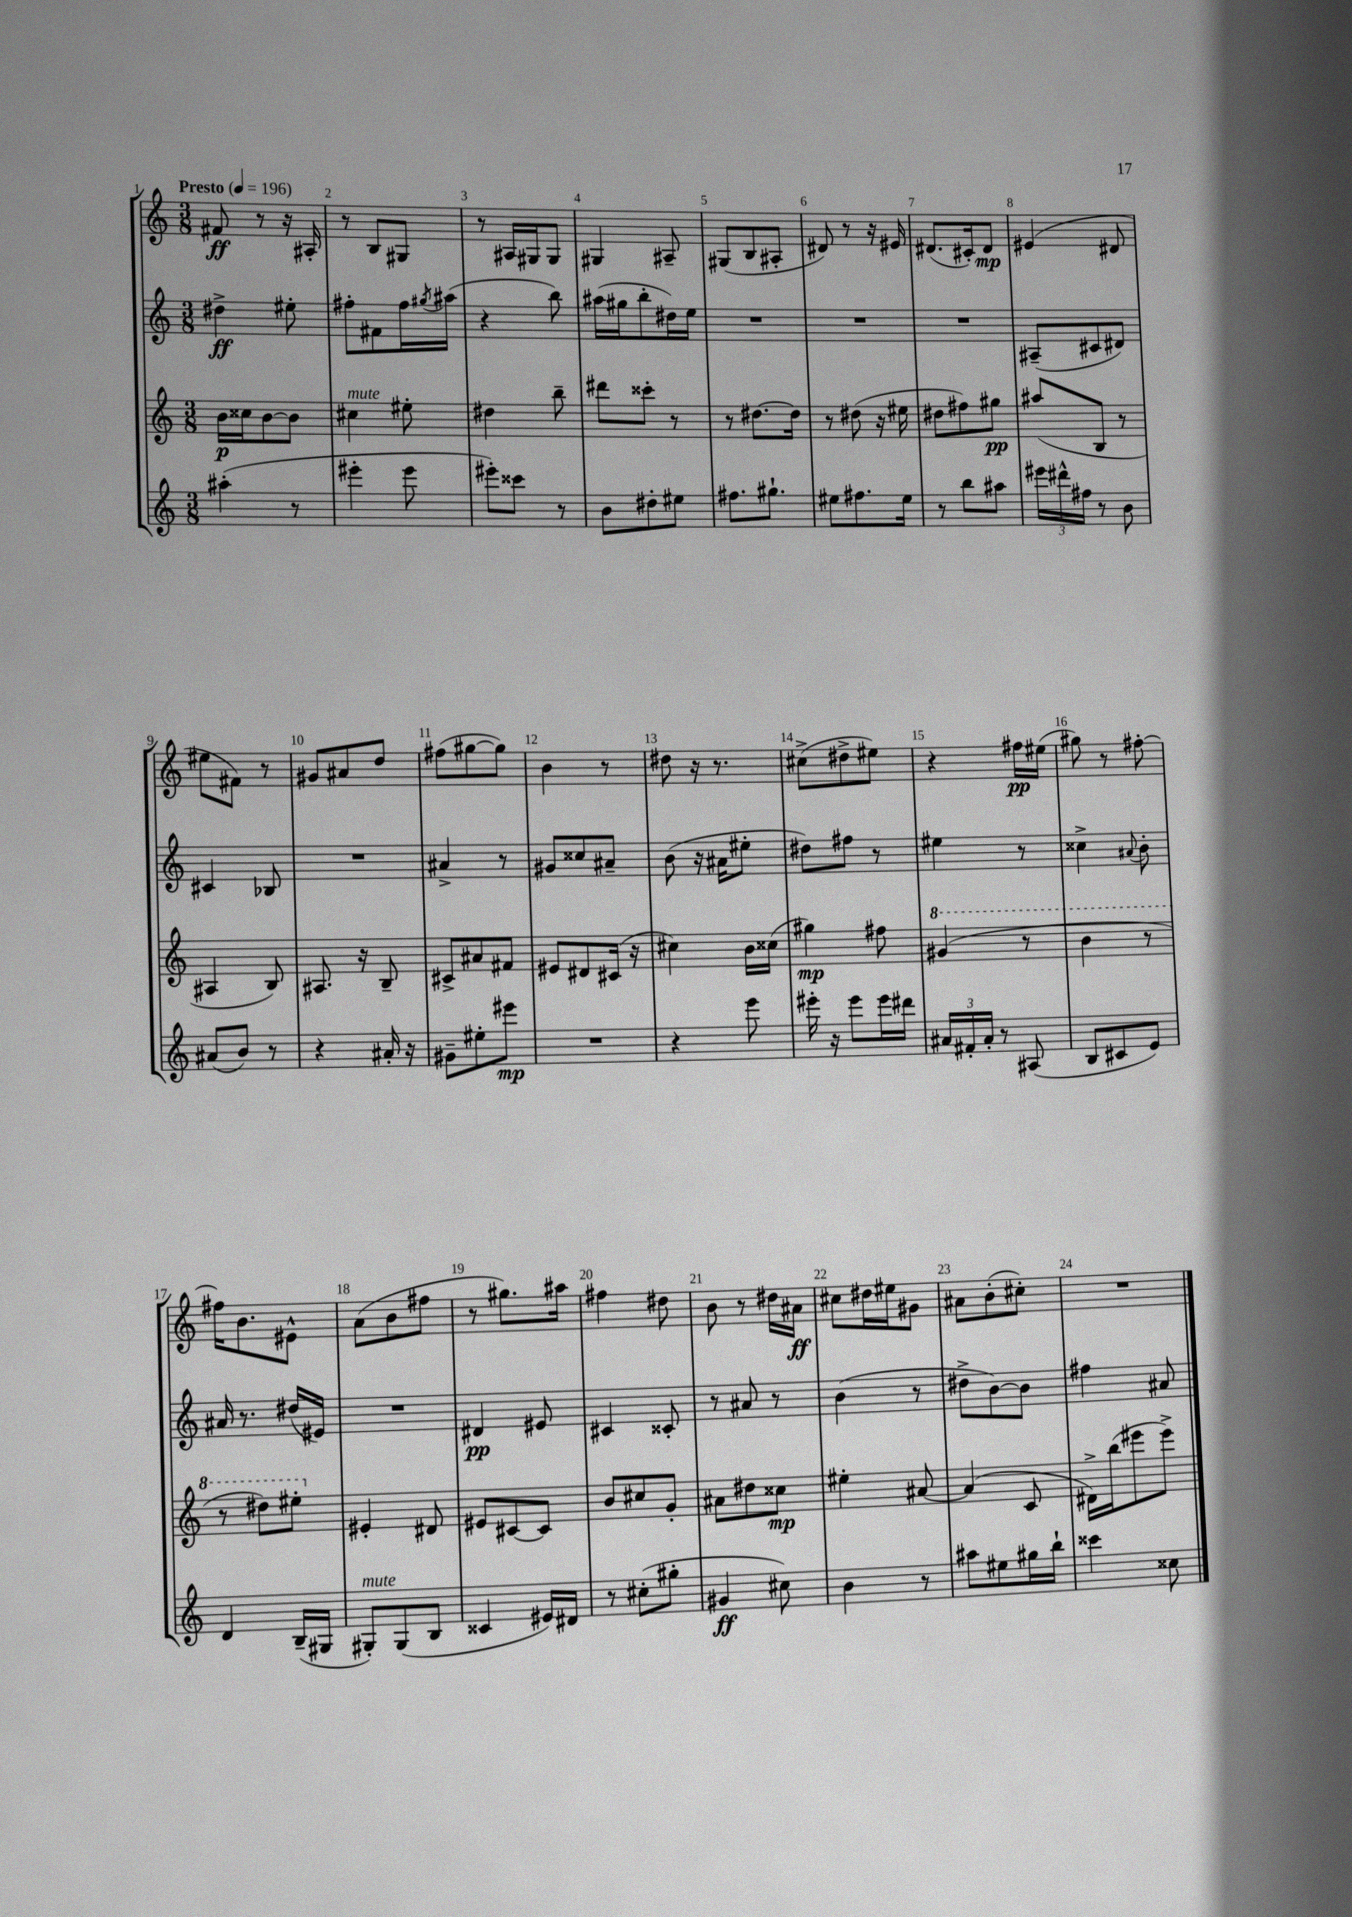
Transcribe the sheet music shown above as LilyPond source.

<<
\new StaffGroup <<
\new Staff = "s0" {
    \clef treble \key c \major \numericTimeSignature \time 3/8 \tempo "Presto" 4 = 196
    fis'8\ff r8 r16 ais16-. |
    r8 b8 gis8 |
    r8 ais16 gis16 gis8 |
    gis4 ais8-- |
    gis8( b8 ais8-. |
    dis'8) r8 r16 eis'16 |
    dis'8.( cis'16-.) dis'8\mp |
    eis'4( dis'8 |
    eis''8 fis'8) r8 |
    gis'8 ais'8 d''8 |
    fis''8( gis''8~ gis''8) |
    b'4 r8 |
    dis''8 r16 r8. |
    cis''8->( dis''8-> eis''8) |
    r4 fis''16\pp eis''16( |
    gis''8) r8 fis''8~-. |
    fis''16 b'8. eis'8-^ |
    a'8( b'8 fis''8 |
    r8 gis''8.) ais''16 |
    fis''4 dis''8 |
    b'8 r8 dis''16 ais'16\ff |
    cis''8 dis''16 eis''16 gis'8 |
    ais'8 b'8-.( cis''8-.) |
    R4. \bar "|." |
}
\new Staff = "s1" {
    \clef treble \key c \major \numericTimeSignature \time 3/8
    dis''4->\ff eis''8-. |
    fis''8-. fis'8 fis''16 \acciaccatura { gis''8 } ais''16( |
    r4 b''8) |
    ais''16( gis''16 b''8-. dis''16) e''16 |
    R4. |
    R4. |
    R4. |
    ais8--( cis'8 dis'8) |
    cis'4 bes8 |
    R4. |
    ais'4-> r8 |
    gis'8 cisis''8 ais'8-- |
    b'8( r16 ais'16 eis''8-. |
    dis''8) fis''8 r8 |
    eis''4 r8 |
    cisis''4-> \appoggiatura { ais'8 } b'8-. |
    ais'16 r8. dis''16( eis'16) |
    R4. |
    dis'4\pp eis'8 |
    cis'4 cisis'8-. |
    r8 ais'8 r8 |
    b'4( r8 |
    dis''8-> b'8~) b'8 |
    fis''4 ais'8 \bar "|." |
}
\new Staff = "s2" {
    \clef treble \key c \major \numericTimeSignature \time 3/8
    b'16\p cisis''16 b'8~ b'8 |
    cis''4^\markup { \italic "mute" } eis''8-. |
    dis''4 b''8-- |
    dis'''8 cisis'''8-. r8 |
    r8 dis''8.~ dis''16 |
    r8 dis''8( r16 eis''16 |
    dis''8 fis''8) gis''8\pp |
    ais''8( b8 r8 |
    ais4 b8) |
    ais8. r16 b8-- |
    cis'8-> ais'8 fis'8 |
    eis'8 dis'8 cis'16( r16 |
    cis''4) b'16 cisis''16( |
    gis''4\mp) fis''8 |
    \ottava #1 gis''4( r8 |
    b''4 r8 |
    r8 dis'''8) eis'''8-. \ottava #0 |
    eis'4-. dis'8 |
    eis'8 cis'8~ cis'8 |
    b'8 cis''8 g'8-. |
    ais'8 dis''8 cisis''8\mp |
    eis''4-. ais'8~ |
    ais'4( c'8 |
    dis'16->) b''16( eis'''8 eis'''8->) \bar "|." |
}
\new Staff = "s3" {
    \clef treble \key c \major \numericTimeSignature \time 3/8
    ais''4-.( r8 |
    eis'''4-. eis'''8 |
    eis'''8-.) cisis'''8 r8 |
    b'8 dis''8-. eis''8 |
    fis''8. gis''8.-! |
    eis''8 fis''8. eis''16 |
    r8 b''8 ais''8 |
    \tuplet 3/2 { eis'''16 dis'''16-^ fis''16 } r8 b'8 |
    ais'8( b'8) r8 |
    r4 ais'16-. r16 |
    gis'8-- eis''8-. eis'''8\mp |
    R4. |
    r4 e'''8 |
    eis'''16-. r16 eis'''8 eis'''16 dis'''16 |
    \tuplet 3/2 { ais'16 fis'16-. ais'16-. } r8 ais8( |
    b8 cis'8 e'8) |
    d'4 b16--( gis16 |
    gis8-.^\markup { \italic "mute" }) gis8( b8 |
    cisis'4 eis'16) dis'16 |
    r8 cis''8-.( gis''8-. |
    gis'4\ff cis''8) |
    b'4 r8 |
    ais''8 eis''8 gis''16 b''16-! |
    cisis'''4 cisis''8 \bar "|." |
}
>>
>>
\layout { \context { \Score \override BarNumber.break-visibility = ##(#f #t #t) barNumberVisibility = #all-bar-numbers-visible } }
